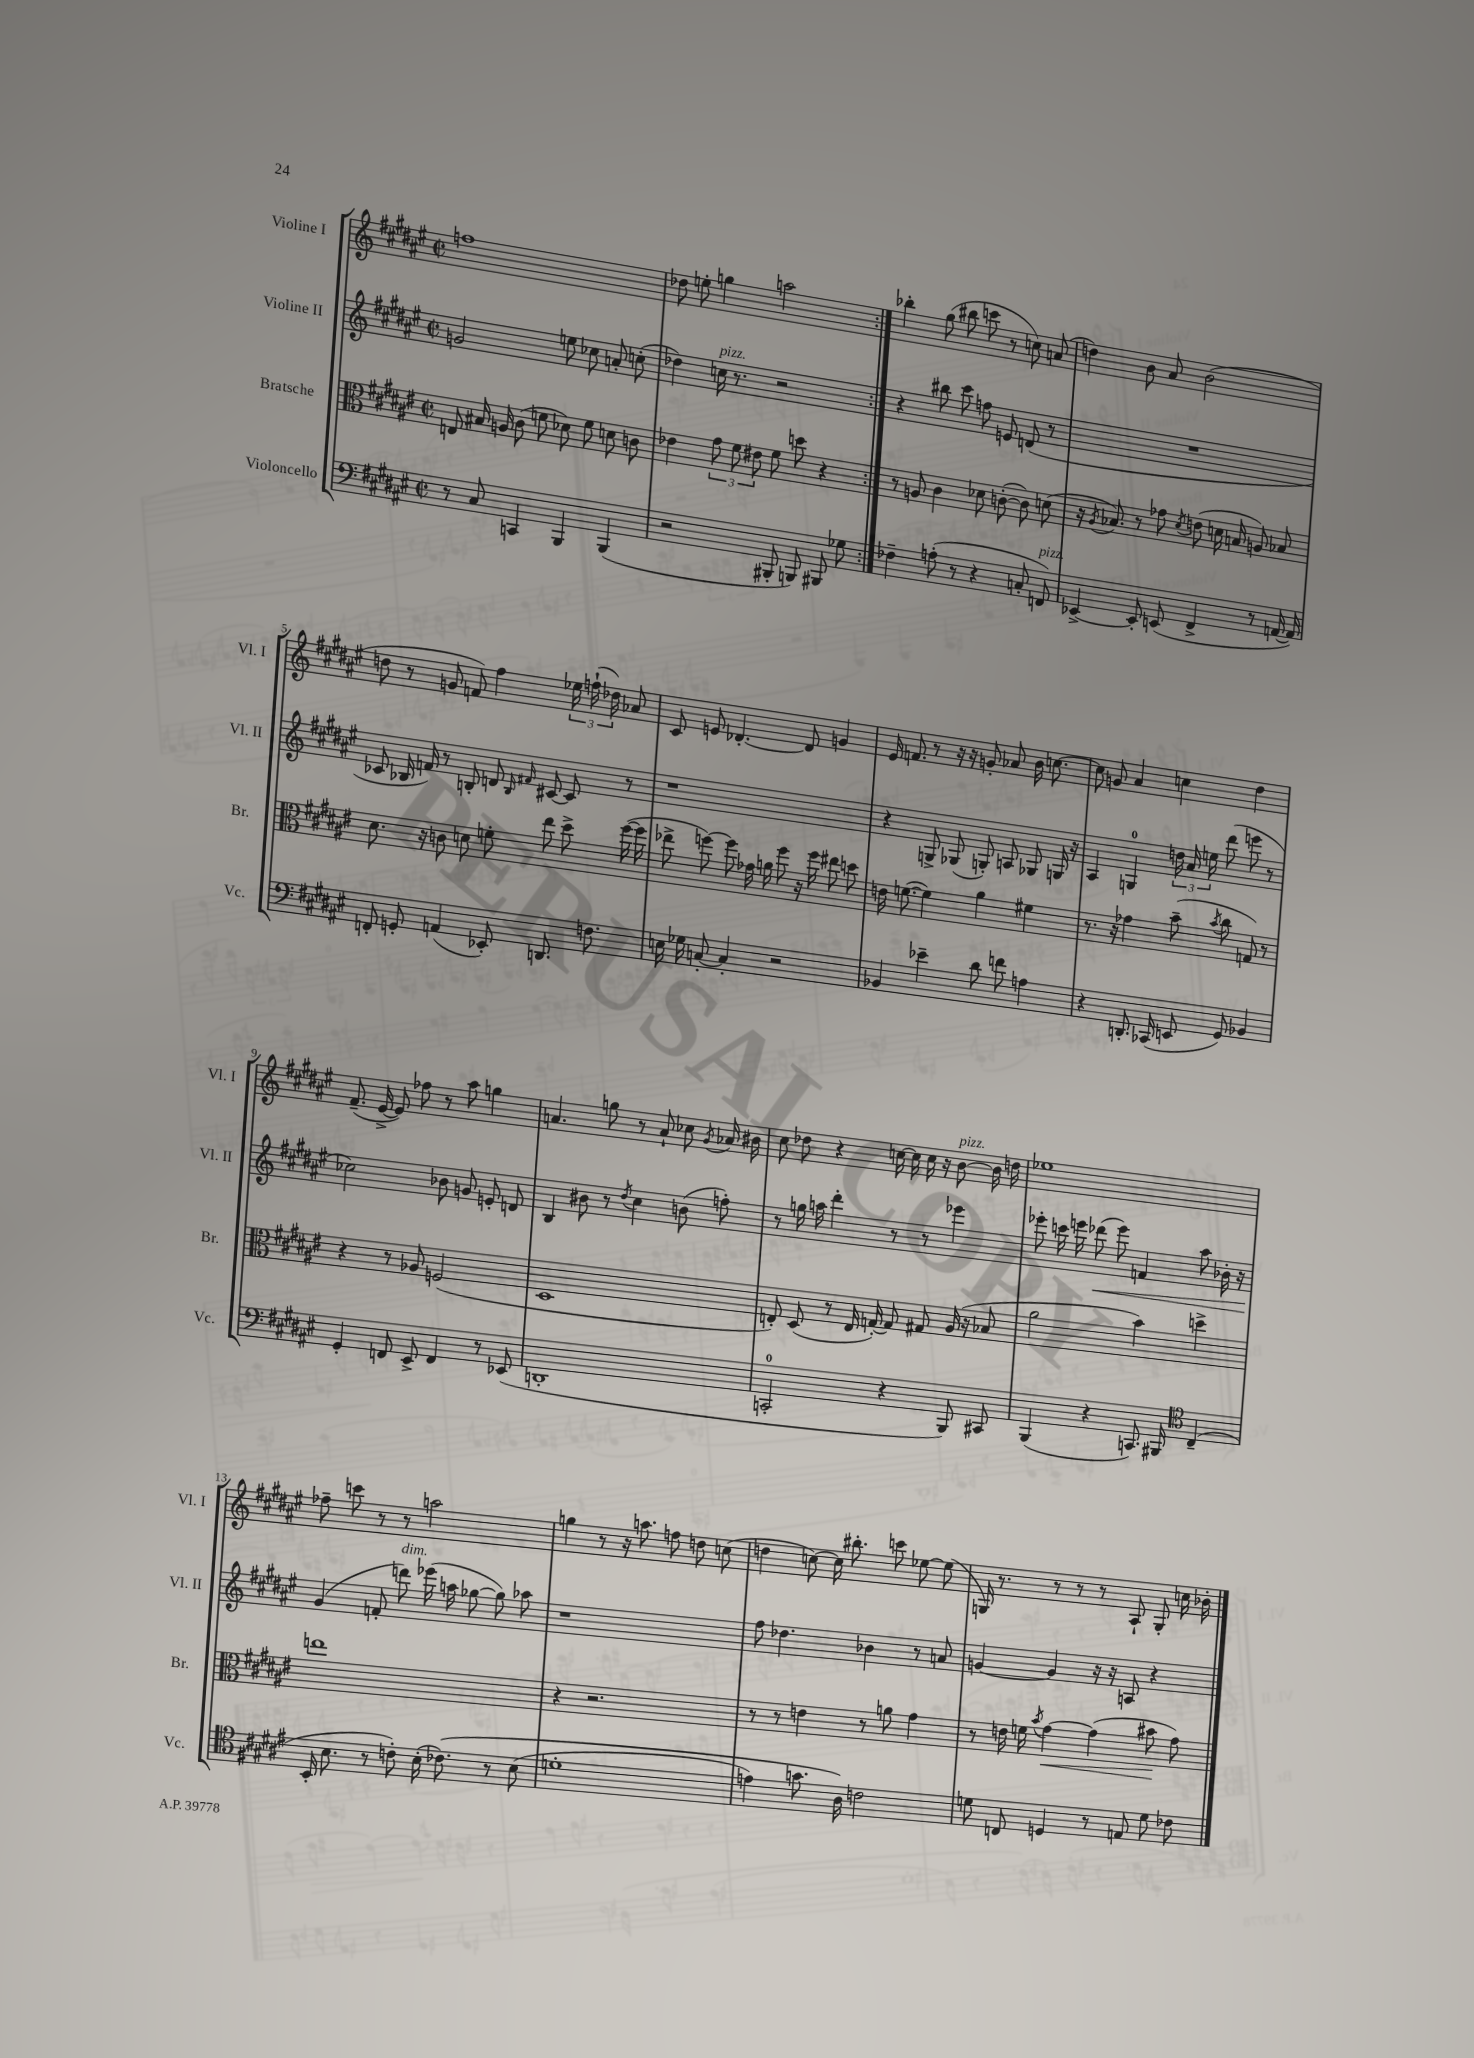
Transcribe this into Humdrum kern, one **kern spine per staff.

**kern	**kern	**dynam	**kern	**dynam	**kern
*part4	*part3	*part3	*part2	*part2	*part1
*staff4	*staff3	*staff3	*staff2	*staff2	*staff1
*I"Violoncello	*I"Bratsche	*	*I"Violine II	*	*I"Violine I
*I'Vc.	*I'Br.	*	*I'Vl. II	*	*I'Vl. I
*clefF4	*clefC3	*	*clefG2	*	*clefG2
*k[f#c#g#d#a#e#]	*k[f#c#g#d#a#e#]	*	*k[f#c#g#d#a#e#]	*	*k[f#c#g#d#a#e#]
*M2/2	*M2/2	*	*M2/2	*	*M2/2
*met(c|)	*met(c|)	*	*met(c|)	*	*met(c|)
=1	=1	=1	=1	=1	=1
8r	8En/	.	2gn/	.	1ffn
8C#/	16B#X/	.	.	.	.
.	16An/	.	.	.	.
4CCn/	(8c#\	.	.	.	.
.	8fn\	.	.	.	.
4BBB/	8d-X\)	.	8een\	.	.
.	8f\	.	8cc-X\	.	.
(4BBB/	8dn\	.	8an'/	.	.
.	8cn\	.	(8ccn'\	.	.
=2	=2	=2	=2	=2	=2
2r	4e-X\	.	4dd-X\)	.	8dd-X\
.	.	.	.	.	8een'\
!	!	!	!LO:TX:a:i:t=pizz.	!	!
.	12g#\	.	16ccn\	.	4ggn\
.	.	.	8.r	.	.
.	12f#\	.	.	.	.
.	12e#X\	.	.	.	.
8BBB#X'/	8f#\	.	2r	.	2aan\
8BBBn/)	8ddn\	.	.	.	.
8BBB#X/	4r	.	.	.	.
8G-X\	.	.	.	.	.
=3:|!	=3:|!	=3:|!	=3:|!	=3:|!	=3:|!
4F-X~\	8r	.	4r	.	4bb-X'\
.	8An/	.	.	.	.
(8An'\	4c#\	.	8bb#X\	.	(8gg#\
8r	.	.	8ccc#\	.	8bb#X\
4r	8d-X\	.	8ffn\	.	8cccn\
.	([8cn'\	.	8en/	.	8r
8Cn'/	8c\])	.	(8dn/	.	8ccn\)
!LO:TX:a:i:t=pizz.	!	!	!	!	!
8FFn/)	(8dn\	.	8r	.	(8an/
=4	=4	=4	=4	=4	=4
[4EE-X^/	16r	.	1r	.	4ddn\)
.	8qA#/	.	.	.	.
.	8.B-X/)	.	.	.	.
8EE-'/]	8r	.	.	.	8b\
(8EEn/	8g-X\	.	.	.	8a#/
.	8qd#/	.	.	.	.
4FF#^/	(8en\	.	.	.	(2b\
.	16dn\	.	.	.	.
.	16Bn/	.	.	.	.
8r	8An/)	.	.	.	.
[16AAn/	8B-X/	.	.	.	.
16AA/])	.	.	.	.	.
!!LO:LB:g=z
=5	=5	=5	=5	=5	=5
8FFn'/	8.d#\	.	8c-X/	.	8ddn\
8GGn'/	.	.	16B-X/	.	8r
.	16r	.	16fn/)	.	.
(4AAn/	8cn\	.	8r	.	8gn/
.	8dn\	.	8Bn'/	.	8fn/)
8EE-X'/)	8fn'\	.	8dn/	.	4ff#\
.	.	.	16qqB/	.	.
.	.	.	16qqf#X/	.	.
8.DDn/	8ee#\	.	[8c#X/	.	.
.	8dd#^\	.	8c#/]	.	24ee-X\
.	.	.	.	.	(24ffn`\
8.Fn\	.	.	.	.	.
.	.	.	.	.	24dd-X\)
.	([16ff#\	.	8r	.	8a-X/
.	16ff#\]	.	.	.	.
=6	=6	=6	=6	=6	=6
16En\	8ee-X^\	.	1r	.	8c#/
16G-X\	.	.	.	.	.
[8Cn'/	[8ffn\)	.	.	.	8en/
4C'/]	8ff\]	.	.	.	[4.d-X'/
.	16g-X\	.	.	.	.
.	16an\	.	.	.	.
2r	8ff\	.	.	.	.
.	16r	.	.	.	8d-/]
.	16ff\	.	.	.	.
.	8ee#X\	.	.	.	4gn/
.	8ddn\	.	.	.	.
=7	=7	=7	=7	=7	=7
4BB-X/	16en\	.	4r	.	16e#/
.	([8.fn\	.	.	.	8.fn/
4e-X~\	4f\])	.	8Gn^/	.	8r
.	.	.	(8G-X/	.	16r
.	.	.	.	.	16r
8d#\	4a#\	.	8Gn'/)	.	8gn'/
8fn\	.	.	8An/	.	8a-X/
4An\	4f#X\	.	8G-X/	.	16b\
.	.	.	.	.	[8.ccn\
.	.	.	16Gn/	.	.
.	.	.	16r	.	.
=8	=8	=8	=8	=8	=8
4r	8.r	.	4A#/	.	8cc\]
.	.	.	.	.	8gn/
.	16r	.	.	.	.
8.DDn'/	4g-X\	.	4Gn/	.	4a#/
(16CC-X/	.	.	.	.	.
8EEn/	(8b~\	.	24ddn\	.	4ccn\
.	.	.	24a#/	.	.
.	.	.	24een\	.	.
.	8qb/	.	.	.	.
8GG#/)	8cc#\	.	(8ddd#\	.	.
4BB-X/	8Gn/)	.	8eeen\	.	4dd#\
.	8r	.	8r	.	.
!!LO:LB:g=z
=9	=9	=9	=9	=9	=9
4GG#'/	4r	.	2cc-X\)	.	(8.f#~/
.	.	.	.	.	[16e#^/
8FFn/	8r	.	.	.	8e#/])
8EE#^/	8A-X/	.	.	.	8ff-X\
4FF/	(2Fn/	.	8b-X\	.	8r
.	.	.	8gn/	.	8aa#\
8r	.	.	8en'/	.	4ggn\
(8EE-X/	.	.	8dn/	.	.
=10	=10	=10	=10	=10	=10
1DDn'	1D#	.	4B/	.	4.an/
.	.	.	8b#X\	.	.
.	.	.	8r	.	8ggn\
.	.	.	8qdd#/	.	.
.	.	.	4cc#\	.	8r
.	.	.	.	.	8a`/
.	.	.	(8bn\	.	8cc-X\
.	.	.	.	.	8qg#/
.	.	.	8ffn'\)	.	16a-X/
.	.	.	.	.	16b#X\
=11	=11	=11	=11	=11	=11
2CCn'/	8En'/)	.	8r	.	8cc#\
.	(8D#/	.	16ggn\	.	8dd-X\
.	.	.	16aan\	.	.
.	8r	.	4ddd#'\	.	4r
.	16E/	.	.	.	.
.	[16Gn'/)	.	.	.	.
4r	8G/]	.	8r	.	[16ccn\
.	.	.	.	.	16cc\]
.	8G#X/	.	8r	.	16cc\
.	.	.	.	.	16r
!	!	!	!	!	!LO:TX:a:i:t=pizz.
8BBB/)	(16A#/	.	4eee-X\	.	[8b\
.	16r	.	.	.	.
8CC#X/	8B-X/	.	.	.	16b\]
.	.	.	.	.	16ddn\
=12	=12	=12	=12	=12	=12
(4BBB/	2a#\	.	8eee-X'\	.	1ee-X
.	.	.	16cccn\	.	.
.	.	.	16eeen\	.	.
!	!	!	!	!LO:HP:b	!
4r	.	.	(8ddd-X\	<	.
.	.	.	8eee\)	.	.
8.CCn/)	4b\)	.	4fn/	.	.
16BBB#X/	.	.	.	.	.
*clefC4	*	*	*	*	*
(4C#~/	4ddn^\	.	8aa#\	.	.
.	.	.	16b-X'\	.	.
.	.	.	16r	.	.
!!LO:LB:g=z
=13	=13	=13	=13	=13	=13
16BB'/	1een	.	(4g#/	.	8ff-X~\
8.B\	.	.	.	.	.
.	.	.	.	.	8cccn\
8r	.	.	8fn'/	[	8r
!	!	!	!LO:TX:a:i:t=dim.	!	!
8cn'\)	.	.	8dddn\)	.	8r
(16B'\	.	.	(16eee-X\	.	2aan\
(8.c-X\)	.	.	16aan\	.	.
.	.	.	[8gg-X\	.	.
8r	.	.	8gg-\])	.	.
(8B\	.	.	8aa-X\	.	.
=14	=14	=14	=14	=14	=14
1dn'	4r	.	1r	.	4ggn\
.	2.r	.	.	.	8r
.	.	.	.	.	16r
.	.	.	.	.	8.aan\
.	.	.	.	.	8ffn\
.	.	.	.	.	8ddn\
.	.	.	.	.	(8ccn\
=15	=15	=15	=15	=15	=15
4en\)	8r	.	8ff#\	.	4ddn\
.	8r	.	4.dd-X\	.	.
8.gn\	4en\	.	.	.	[8ccn\)
.	.	.	.	.	16cc\]
16A#\)	.	.	.	.	8.bb#X'\
2cn\	8r	.	4b-X\	.	.
.	8an\	.	.	.	8cccn\
.	4g#\	.	8r	.	[8ee-X\
.	.	.	8an/	.	(8ee-\]
=16	=16	=16	=16	=16	=16
8dn\	8r	.	[4gn/	.	16Gn/)
.	.	.	.	.	8.r
8Cn/	16en\	.	.	.	.
.	16fn\	.	.	.	.
.	8qb/	.	.	.	.
!	!	!LO:HP:b	!	!	!
4Dn/	[4g#\	<	4g/]	.	8r
.	.	.	.	.	8r
8r	(4g#\]	.	16r	.	8r
.	.	.	16r	.	.
8En/	.	.	8An/	.	8A#`/
8d\	8b#X\	.	4r	.	8G'/
8c-X\	8g#\)	[	.	.	16ccn\
.	.	.	.	.	16b-X'\
==	==	==	==	==	==
*-	*-	*-	*-	*-	*-
